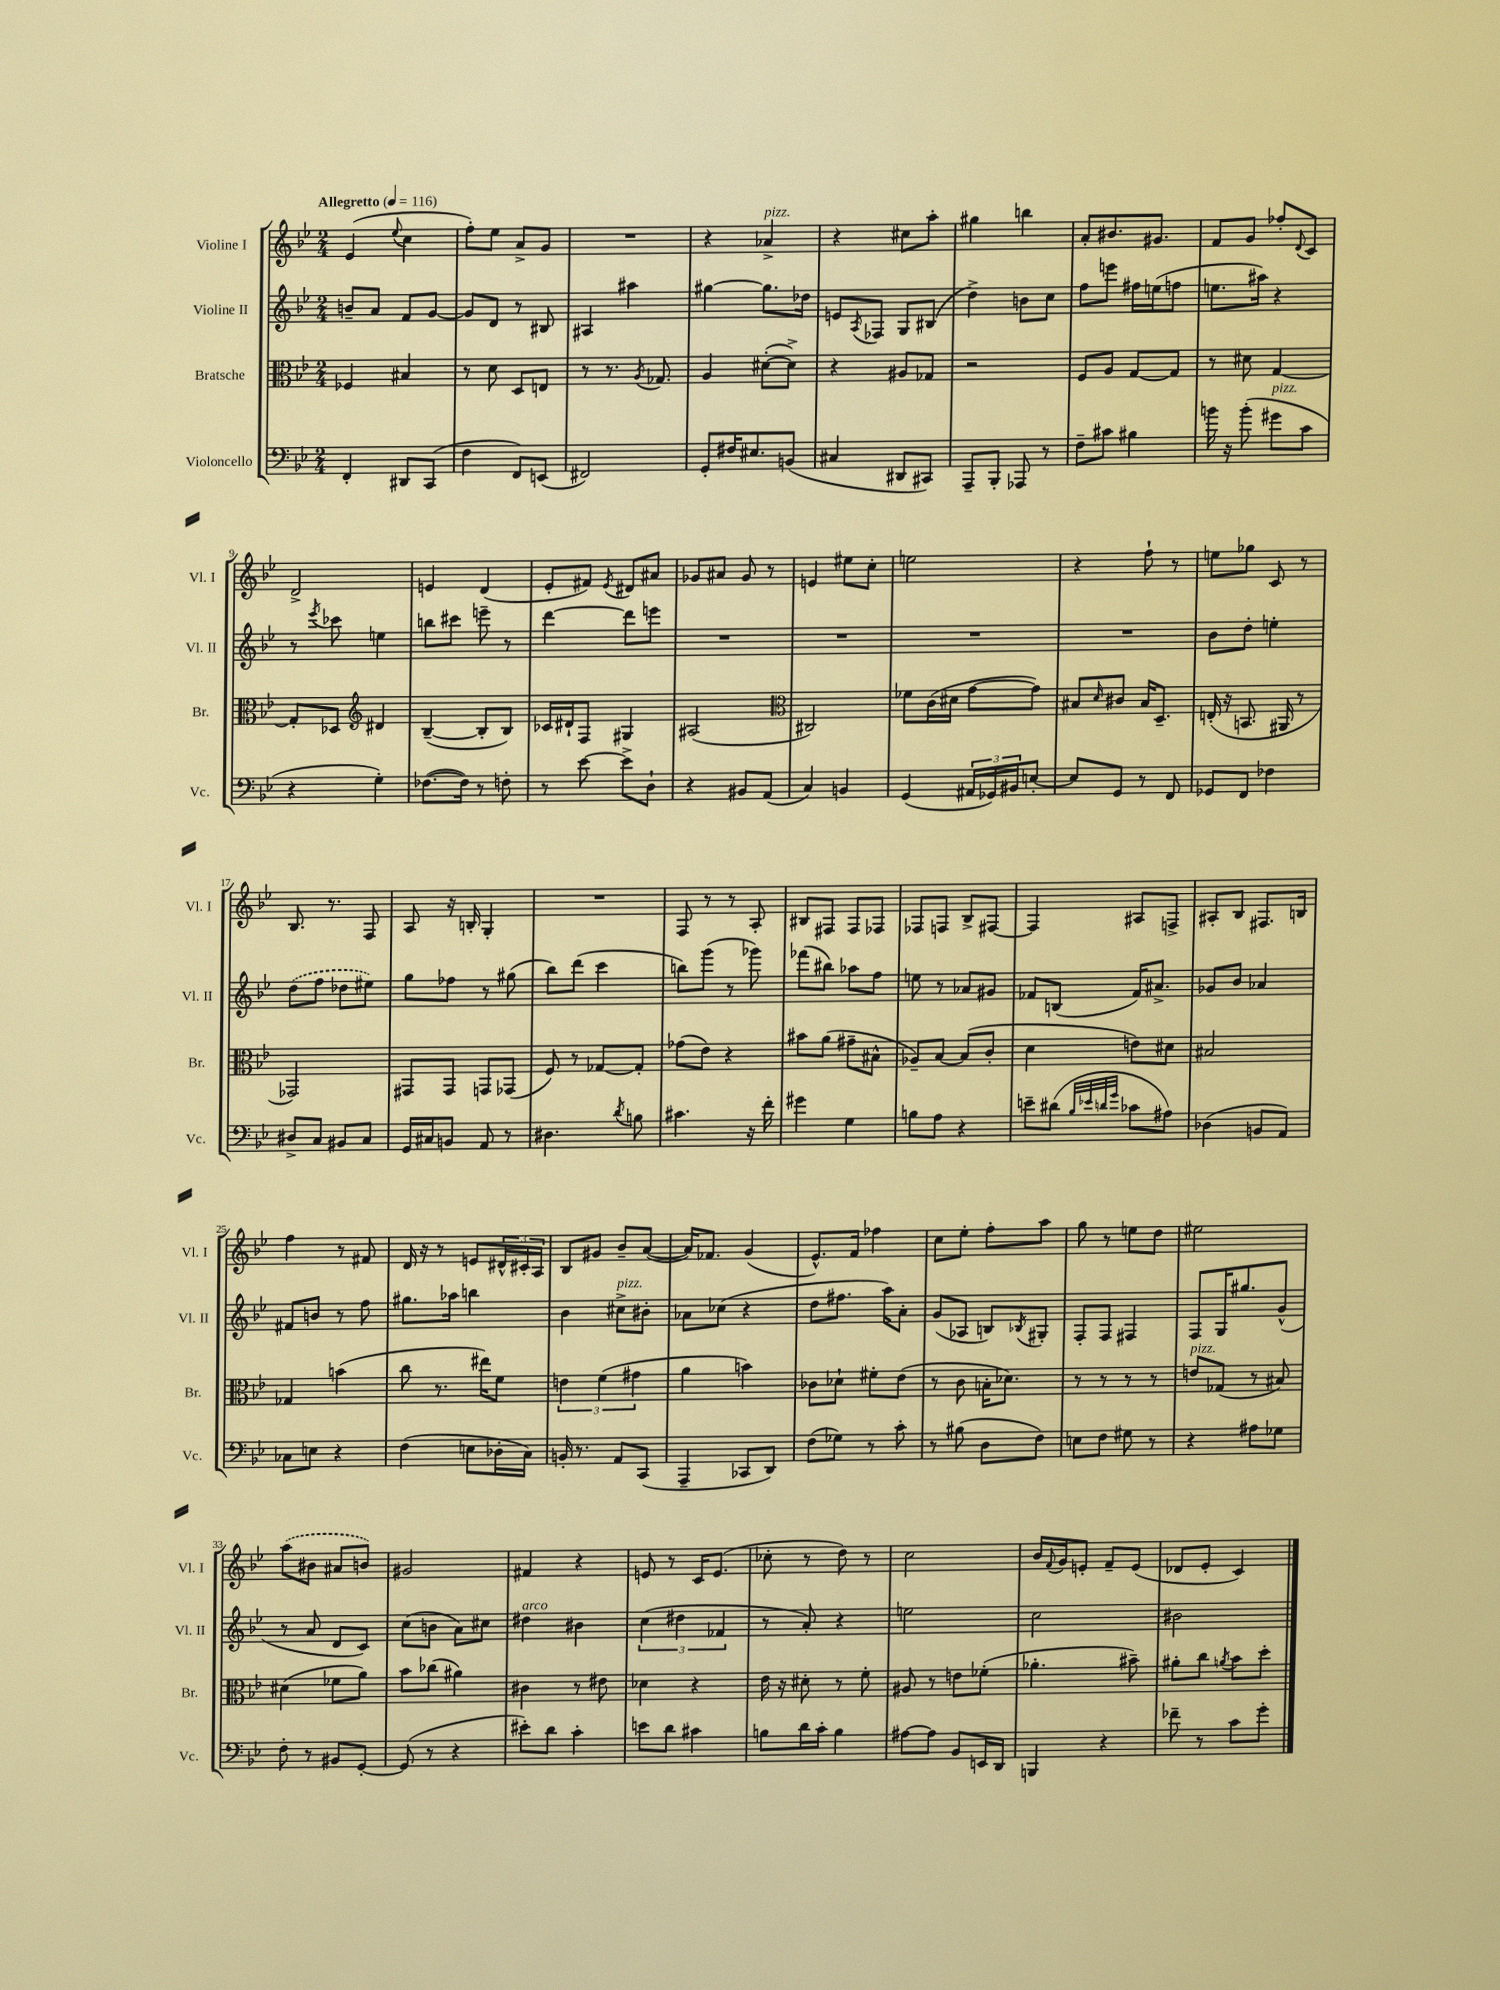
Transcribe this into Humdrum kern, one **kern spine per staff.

**kern	**kern	**kern	**kern
*staff4	*staff3	*staff2	*staff1
*clefF4	*clefC3	*clefG2	*clefG2
*k[b-e-]	*k[b-e-]	*k[b-e-]	*k[b-e-]
*M2/4	*M2/4	*M2/4	*M2/4
*MM116	*MM116	*MM116	*MM116
4FF'	4F-	8b~	(4e-
.	.	8a	.
.	.	.	8qqee-
8DD#	4B#	8f	4cc
(8CC	.	[8g	.
=	=	=	=
4F	8r	8g]	8ff')
.	8d	8d	8ee-
8FF)	8D	8r	8a^
(8EE	8E	8B#	8g
=	=	=	=
2FF#)	8r	4A#	2r
.	8.r	.	.
.	.	4aa#	.
.	8qA	.	.
.	8.G-	.	.
=	=	=	=
8GG'	4A	[4gg#	4r
16F#	.	.	.
8.E#	.	.	.
.	([8d#'	8.gg#]	4a-^
(8BB	8d#^])	.	.
.	.	16dd-	.
=	=	=	=
4C#	4r	8e	4r
.	.	8qA	.
.	.	8F-	.
8DD#	8A#	8G	8cc#
8CC#)	8G-	(8B#	8aa'
=	=	=	=
8AAA~	2r	4dd^)	4gg#
8BBB-'	.	.	.
8AAA-	.	8b	4bb
8r	.	8cc	.
=	=	=	=
8F~	8F	8ff	8a'
8c#	8A	8eee	8.b#
4B#	[8G	16ff#	.
.	.	(16ee	8.g#
.	8G]	8ff	.
=	=	=	=
16b	8r	8.ee	8f
16r	.	.	.
(8b'	8d#	.	8g
.	.	16aa#)	.
8g#	[4G	4r	8ff-'
.	.	.	8qqd
8c	.	.	8c
=	=	=	=
4r	8G']	8r	2d^
.	.	8qeee-	.
.	8D-	8ccc-	.
*	*clefG2	*	*
4G')	4d#	4ee	.
=	=	=	=
([8.F-	([4B-~	8bb	4e
.	.	8ccc#	.
16F-])	.	.	.
8r	8B-']	8eee~	(4d
8F'	8B-)	8r	.
=	=	=	=
8r	16c-	[4ddd	8e-'
.	16d#`	.	.
[8e-	8F	.	8f#)
.	.	.	8qe-
8e-^]	4G#	8ddd]	8d#
8D`	.	8eee	8a#
=	=	=	=
4r	(2A#	2r	8g-
.	.	.	8a#
8BB#	.	.	8g-
(8AA	.	.	8r
=	=	=	=
*	*clefC3	*	*
4C)	2C#)	2r	4e
4BB	.	.	8ee#
.	.	.	8cc'
=	=	=	=
(4GG	8f-	2r	2ee
.	(16c	.	.
.	16d#	.	.
24AA#	[8g	.	.
24GG-)	.	.	.
24BB#	.	.	.
[8E'	8g])	.	.
=	=	=	=
8E]	8B#	2r	4r
.	16qqd	.	.
8GG	8c#	.	.
8r	16B#	.	8ff`
.	8.D~	.	.
8FF	.	.	8r
=	=	=	=
8GG-	(16E'	8b-	8ee
.	16r	.	.
8FF	8.BB	8dd'	8gg-
4F-	.	4ee'	8c
.	16AA#	.	.
.	8r	.	8r
=	=	=	=
8D#^	2GG-)	(8dd	8.B-
8C	.	8ff	.
.	.	.	8.r
8BB#	.	8dd-	.
8C	.	8ee#)	8F
=	=	=	=
16GG	8GG#	8gg	8A
16C#	.	.	.
8BB	8GG#	8ff-	16r
.	.	.	16B'
8AA	8GG	8r	4G'
8r	(8GG-	(8gg#	.
=	=	=	=
4.D#	8F)	8bb-)	2r
.	8r	(8ddd	.
.	[8G-	4ccc	.
8qd	.	.	.
8B	8G-']	.	.
=	=	=	=
4.c#	(8g-	8bb)	8F
.	8e-)	(8ggg	8r
.	4r	8r	8r
16r	.	8ggg-)	8A'
16f'	.	.	.
=	=	=	=
4g#	8b#	(8fff-	8B#
.	(8a	8bb#)	8F#
4G	8g#~	8aa-	8F#
.	8B#^^	8ff	8F-
=	=	=	=
8B	8A-~)	8ee	8F-
8A	[8B-	8r	8F
4r	(8B-]	8a-	8B-^
.	8c'	8g#	[8F#
=	=	=	=
8e~	4d	8f-	4F#]
(8d#	.	(8B	.
32qqB-	.	.	.
32qqe-	.	.	.
32qqd	.	.	.
32qqg	.	.	.
8c-	8e)	16f-)	8A#
.	.	8.a#^	.
8A#)	8d#	.	8F^
=	=	=	=
(4D-	2B#	8g-	8A#'
.	.	8b-	8B-
8BB	.	4a-	8.F#
8AA)	.	.	.
.	.	.	16B
=	=	=	=
8C-	4G-	8f#	4ff
8E	.	8b	.
4r	(4b	8r	8r
.	.	8ff	8f#
=	=	=	=
(4F	8cc	8.gg#	16d
.	.	.	16r
.	8.r	.	8r
.	.	16aa-	.
8E	.	4bb	8e
.	16ee#)	.	.
16D-'	8f	.	24d#^^
.	.	.	24c#'
16C)	.	.	.
.	.	.	24A
=	=	=	=
16BB'	6e	4b-	8B-
8.r	.	.	.
.	.	.	8g#
.	(6f	.	.
8AA	.	8cc#^	8b-~
.	6g#	.	.
(8CC	.	8b#'	([8a
=	=	=	=
4AAA~	4a	8a-	16a])
.	.	.	8.f-
.	.	(8cc-	.
8CC-	4b)	4r	(4g
8DD)	.	.	.
=	=	=	=
(8F	8c-	8dd	8.e-^^)
8G-)	8d-`	8.ff#	.
.	.	.	16f
8r	8f#'	.	4ff-
.	.	16aa)	.
8c'	(8e-	8a'	.
=	=	=	=
8r	8r	(8g	8cc
(8B#	8c	8A-	8ee-'
8D	16B'	8B)	8ff'
.	8.d-)	.	.
.	.	8qB-	.
8F)	.	8G#'	8aa
=	=	=	=
8E	8r	8F'	8gg
8F	8r	8F	8r
8G#	8r	4F#	8ee
8r	8r	.	8dd
=	=	=	=
4r	8e	8F	2ee#
.	(8G-	16G	.
.	.	8.gg#	.
8A#	8r	.	.
8G-	8B#)	(8g^^	.
=	=	=	=
8F'	(4d#	8r	(8aa
8r	.	8a	8b#
8BB#	8f-	8d	8a#
[8GG'	8a)	8c)	8b)
=	=	=	=
(8GG]	8b-	(8cc	2g#
8r	(8cc-	8b	.
4r	4a#)	8a)	.
.	.	8cc#	.
=	=	=	=
8e#')	4c#	4dd#	4f#
8d	.	.	.
4c'	8r	4b#	4r
.	8e#	.	.
=	=	=	=
8e	4d-	(6cc	8e
8d	.	.	8r
.	.	6dd#	.
4c#	4r	.	16c
.	.	.	(8.e
.	.	6f-	.
=	=	=	=
8B	16e-	8r	8cc-'
.	16r	.	.
16d	8d#'	8a')	8r
16c'	.	.	.
4B	8r	4r	8dd)
.	8f'	.	8r
=	=	=	=
[8A#	8A#	2ee	2cc
8A#]	8r	.	.
8BB-	8e	.	.
16EE	(8f-'	.	.
16DD	.	.	.
=	=	=	=
4BBB	4.a-'	2cc	16b-
.	.	.	8qqf
.	.	.	16g
.	.	.	8e'
4r	.	.	8f~
.	8b#~)	.	(8e
=	=	=	=
8f-~	8a#'	2b#	8d-
8r	8cc	.	8e-'
.	8qa	.	.
8c	8b-	.	4c)
8g'	8dd'	.	.
==	==	==	==
*-	*-	*-	*-
